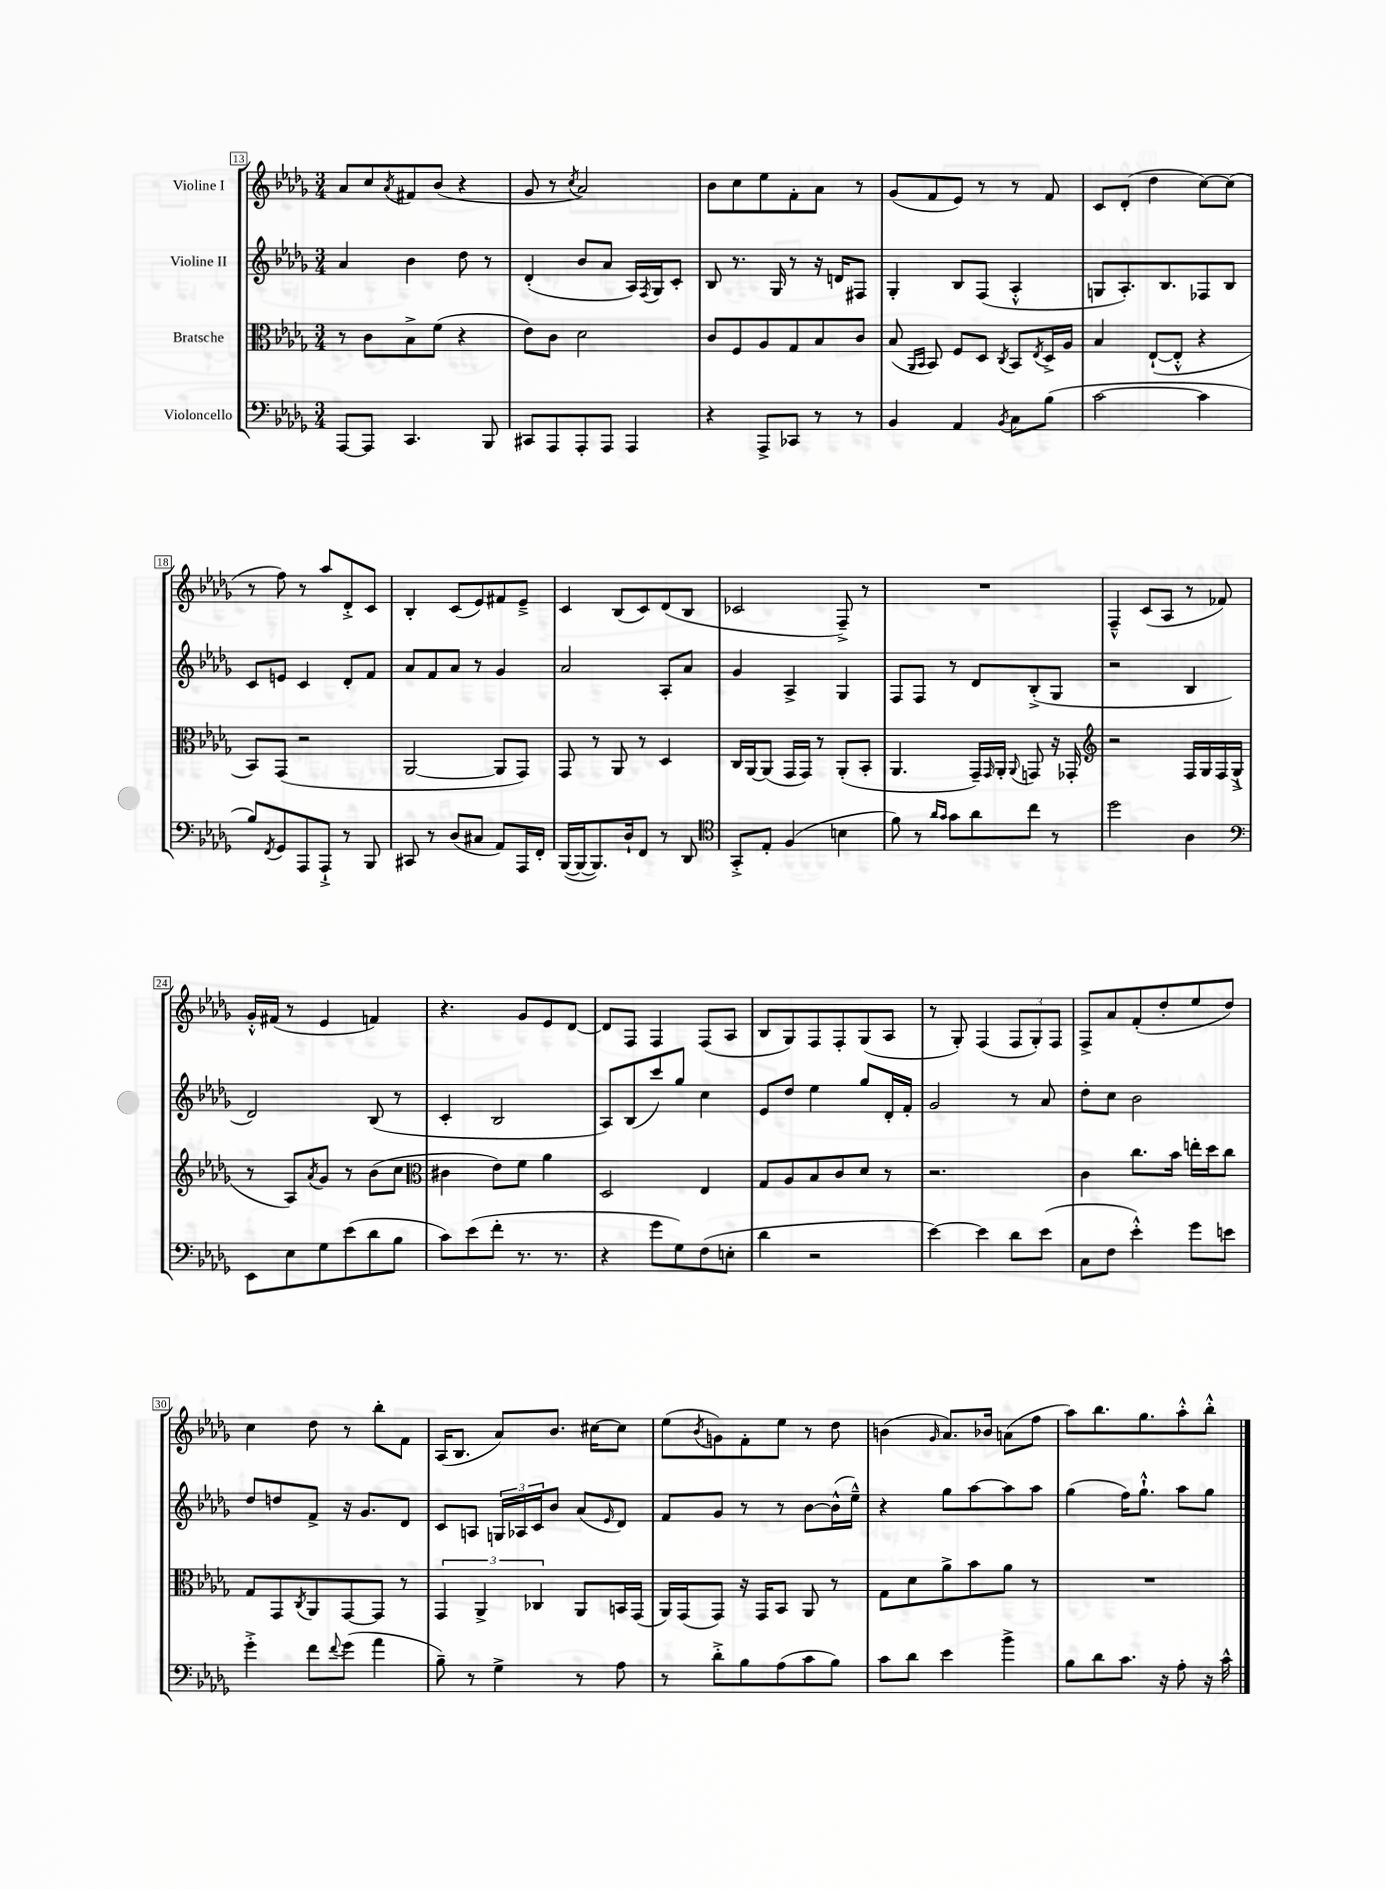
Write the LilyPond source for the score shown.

<<
\new StaffGroup <<
\new Staff = "s0" \with { instrumentName = "Violine I" } {
    \clef treble \key des \major \numericTimeSignature \time 3/4
    aes'8 c''8 \acciaccatura { aes'8 } fis'8 bes'8( r4 |
    ges'8 r8 \acciaccatura { c''8 } aes'2) |
    bes'8 c''8 ees''8 f'8-. aes'8 r8 |
    ges'8( f'8 ees'8) r8 r8 f'8 |
    c'8 des'8-.( des''4 c''8~) c''8( |
    r8 f''8) r8 aes''8 des'8-.-> c'8 |
    bes4-. c'8( ees'8) fis'8 ees'8---> |
    c'4 bes8( c'8) des'8( bes8 |
    ces'2 f8--->) r8 |
    R2. |
    f4---^ c'8( aes8 r8 fes'8) |
    ges'16-.-^ fis'16( r8 ees'4 f'4) |
    r4. ges'8 ees'8 des'8~ |
    des'8 f8 f4 f8( aes8 |
    bes8 ges8) f8 f8-. ges8( aes8 |
    r8 ges8-.) f4( \tuplet 3/2 { f8 ges8-.) f8 } |
    f8-> aes'8 f'8-.( des''8-. ees''8 des''8) |
    c''4 des''8 r8 bes''8-. f'8 |
    aes16( bes8. aes'8) bes'8. cis''16~ cis''8 |
    ees''8( \acciaccatura { bes'8 } g'8) f'8-. ees''8 r8 des''8 |
    b'4( \grace { ges'16 } aes'8.) bes'16 a'8( f''8 |
    aes''8) bes''8. ges''8. aes''8-.-^ bes''8-.-^ \bar "|." |
}
\new Staff = "s1" \with { instrumentName = "Violine II" } {
    \clef treble \key des \major \numericTimeSignature \time 3/4
    aes'4 bes'4 des''8 r8 |
    des'4-.( bes'8 aes'8 aes16) \acciaccatura { f8 } ges16 c'8-. |
    bes8 r8. ges16 r8 r16 d'16 fis8 |
    ges4-. bes8 f8( aes4-.-^ |
    g8 aes8.-.) bes8. fes8 bes8 |
    c'8 e'8 c'4 des'8-. f'8 |
    aes'8 f'8 aes'8 r8 ges'4 |
    aes'2 aes8-. aes'8 |
    ges'4 aes4-> ges4 |
    f8 f8 r8 des'8 bes8-.->( ges8 |
    r2 bes4 |
    des'2) bes8( r8 |
    c'4-. bes2 |
    aes8) bes8( c'''8) ges''8 c''4 |
    ees'8 des''8 ees''4 ges''8 des'16-. f'16-. |
    ges'2 r8 aes'8 |
    des''8-. c''8 bes'2 |
    des''8 d''8 f'8-> r16 ges'8. des'8 |
    c'8 a8 \tuplet 3/2 { g16 aes16 c'16 } bes'8 aes'8( \grace { ees'16 } des'8) |
    f'8 ges'8 r8 r8 bes'8~ bes'16-^( ees''16---^) |
    r4 ges''8 aes''8~ aes''8 aes''8 |
    ges''4( f''16) ges''8.-!-^ aes''8 ges''8 \bar "|." |
}
\new Staff = "s2" \with { instrumentName = "Bratsche" } {
    \clef alto \key des \major \numericTimeSignature \time 3/4
    r8 c'8 bes8-> f'8( r4 |
    ees'8) c'8 des'2 |
    c'8 f8 aes8 ges8 bes8 c'8 |
    bes8( \grace { aes,16 bes,16 } bes,8) f8 des8 \acciaccatura { c8 } bes,8 \acciaccatura { ees8 } des16-> aes16 |
    bes4 ees8~-!( ees8-.-^ r4 |
    bes,8) ges,8( r2 |
    aes,2~ aes,8 ges,8) |
    ges,8 r8 aes,8 r8 des4 |
    c16 aes,16~ aes,8( ges,16 ges,16) r8 aes,8-.( bes,8-. |
    aes,4. ges,16--) \grace { ges,16 } aes,16-. \appoggiatura { aes,8 } g,8 r16 ges,16-. |
    \clef treble r2 f16 ges16 f16 ges16-!->( |
    r8 aes8) \acciaccatura { aes'8 } ges'8 r8 bes'8( c''8 |
    \clef alto cis'4 ees'8) f'8 aes'4 |
    des2 ees4 |
    ges8 aes8 bes8 c'8 des'8 r8 |
    r2. |
    c'4 c''8. bes'16 e''16-. des''16 c''8 |
    ges8 ges,8 \acciaccatura { c8 } aes,8 ges,8~ ges,8 r8 |
    \tuplet 3/2 { ges,4 aes,4-> ces4 } aes,8 b,16 ges,16( |
    aes,16) ges,16( ges,8) r16 ges,16 bes,8 aes,8 r8 |
    ges8 des'8 aes'8-> bes'8 aes'8 r8 |
    R2. \bar "|." |
}
\new Staff = "s3" \with { instrumentName = "Violoncello" } {
    \clef bass \key des \major \numericTimeSignature \time 3/4
    aes,,8~ aes,,8 c,4. bes,,8 |
    cis,8 aes,,8 aes,,8-. aes,,8 aes,,4 |
    r4 aes,,8-> ces,8 r8 r8 |
    bes,4 aes,4 \acciaccatura { bes,8 } c8 bes8( |
    c'2~ c'4 |
    bes8) \acciaccatura { f,8 } ges,8 aes,,8 aes,,8-!-> r8 bes,,8 |
    cis,8 r8 des8( cis8 aes,8) aes,,16 f,16-. |
    bes,,16~( bes,,16~ bes,,8.) des16-! f,8 r8 des,8 |
    \clef tenor ges,8-.-> ees8-. f4( b4 |
    f'8) r8 \grace { aes'16 ges'16 } ges'8 aes'8 c''8 r8 |
    des''2 aes4 |
    \clef bass ees,8 ees8 ges8 ees'8( des'8 bes8 |
    c'8) ees'8( f'8-. r8. r8. |
    r4 ges'8 ges8) f8( e8-. |
    des'4 r2 |
    ees'4~) ees'4 des'8 ees'8( |
    c8 f8 ees'4-.-^) ges'8 e'8 |
    ges'4-.-> f'8 \appoggiatura { f'8 } ges'8( aes'4 |
    bes8--) r8 ges4-> r8 aes8 |
    r8 des'8-.-> bes8 aes8( c'8 bes8) |
    c'8 des'8 ees'4 bes'4-> |
    bes8 des'8 c'8. r16 aes8-. r16 c'16-^ \bar "|." |
}
>>
>>
\layout { \context { \Score currentBarNumber = #13 \override BarNumber.stencil = #(make-stencil-boxer 0.1 0.3 ly:text-interface::print) } }
